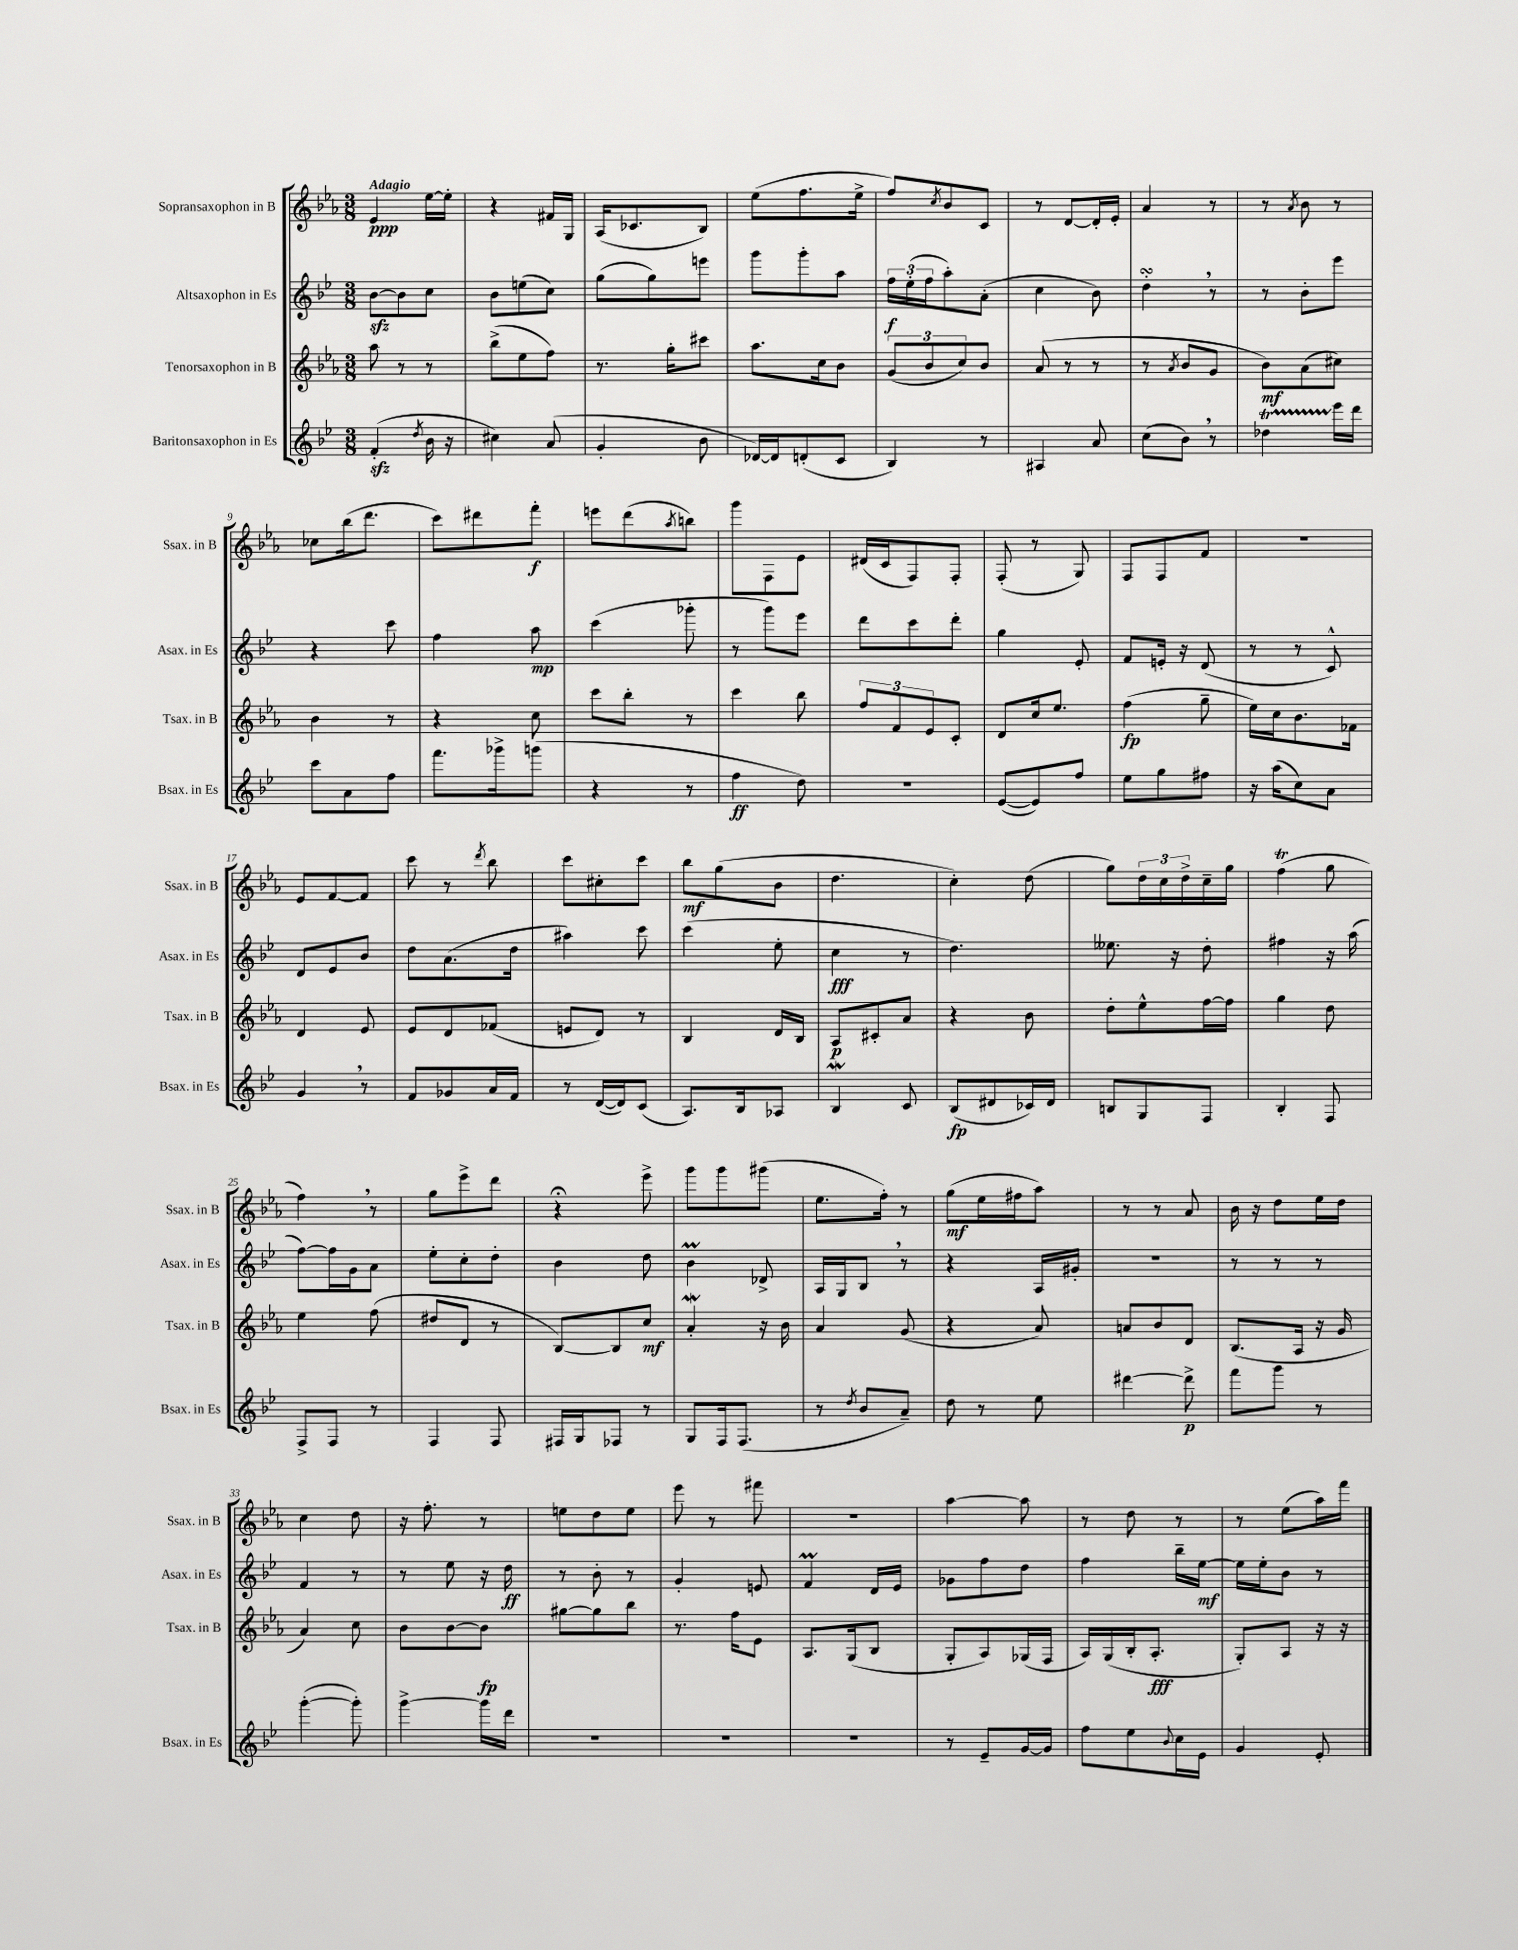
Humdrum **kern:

**kern	**kern	**kern	**kern
*staff4	*staff3	*staff2	*staff1
*clefG2	*clefG2	*clefG2	*clefG2
*k[b-e-]	*k[b-e-a-]	*k[b-e-]	*k[b-e-a-]
*M3/8	*M3/8	*M3/8	*M3/8
(4f'/	8aa-\	[8b-\L	4e-/
.	8r	8b-\]	.
8qdd/	.	.	.
16b-\	8r	8cc\J	[16ee-\LL
16r	.	.	16ee-'\]JJ
=	=	=	=
4cc#\)	(8bb-^\L	8b-\L	4r
.	8ee-\	(8ee\	.
(8a/	8ff\J)	8cc\J)	16f#/LL
.	.	.	16G/JJ
=	=	=	=
4g'/	8.r	(8gg\L	(16A-/LK
.	.	.	8.c-/
.	.	8gg\)	.
.	16gg'\LK	.	.
8b-\	8ccc#\J	8eee\J	8B-/J)
=	=	=	=
[16d-/LL)	8.aa-\L	8ggg\L	(8ee-\L
16d-/]J	.	.	.
(8d'/	.	8ggg'\	8.ff\
.	16cc\k	.	.
8c/J	8b-\J	8aa\J	.
.	.	.	16ee-^\Jk
=	=	=	=
4B-/)	(12g/L	24ff\LL	8ff/L)
.	.	(24ee-'\	.
.	12b-/	24ff\J	.
.	.	.	8qcc/
.	.	8aa'\)	8b-/
.	12cc/)	.	.
8r	8b-/J	(8a'\J	8c/J
=	=	=	=
4A#/	(8a-/	4cc\	8r
.	8r	.	[8d/L
8a/	8r	8b-\)	16d'/]L
.	.	.	16e-'/JJ
=	=	=	=
(8cc\L	8r	4dd'\	4a-/
.	8qa-/	.	.
8b-\J)	8b-/L	.	.
8r	8g/J	8r	8r
=	=	=	=
4dd-\	8b-\L)	8r	8r
.	.	.	8qa-/
.	(8a-\	8b-'\L	8b-\
16eee-\LL	8cc#\J)	8eee-\J	8r
16ddd\JJ	.	.	.
=	=	=	=
8ccc\L	4b-\	4r	8cc-\L
8a\	.	.	(16bb-\k
.	.	.	8.ddd\J
8ff\J	8r	8ccc\	.
=	=	=	=
8.fff\L	4r	4ff\	8ccc\L)
.	.	.	8ddd#\
16ggg-^\k	.	.	.
(8ggg\J	8cc\	8aa\	8fff'\J
=	=	=	=
4r	8ccc\L	(4ccc\	8eee\L
.	8bb-'\J	.	(8ddd\
.	.	.	8qaa-/
8r	8r	8ggg-'\	8bb\J)
=	=	=	=
4ff\	4ccc\	8r	8ggg\L
.	.	8ggg\L)	8F\
8dd\)	8bb-\	8eee-\J	8e-\J
=	=	=	=
4.r	12ff/L	8ddd\L	(16d#/LL
.	.	.	16c/J
.	12f/	.	.
.	.	8ccc\	8F/)
.	12e-/	.	.
.	8c'/J	8ddd'\J	8F'/J
=	=	=	=
([8e-/L	8d/L	4gg\	(8F'/
8e-/])	16cc/k	.	8r
.	8.ee-/J	.	.
8ff/J	.	8e-'/	8G/)
=	=	=	=
8ee-\L	(4ff\	8f/L	8F/L
8gg\	.	16e'/Jk	8F/
.	.	16r	.
8ff#\J	8gg~\	(8d/	8f/J
=	=	=	=
16r	16ee-\LL)	8r	4.r
(16aa\LK	16cc\J	.	.
8cc\)	8.b-\	8r	.
8a\J	.	8c^^/)	.
.	16f-\Jk	.	.
=	=	=	=
4g/	4d/	8d/L	8e-/L
.	.	8e-/	[8f/
8r	8e-/	8b-/J	8f/]J
=	=	=	=
8f/L	8e-/L	8dd\L	8ccc\
8g-/	8d/	(8.a\	8r
.	.	.	8qddd/
16a/L	(8f-/J	.	8bb-\
16f/JJ	.	16dd\Jk	.
=	=	=	=
8r	8e/L	4aa#\)	8ccc\L
([16d/LL	8d/J)	.	8cc#'\
16d/]J)	.	.	.
(8c/J	8r	8ccc\	8ccc\J
=	=	=	=
8.A/L)	4B-/	(4ccc\	8bb-\L
.	.	.	(8gg\
16B-/k	.	.	.
8A-/J	16d/LL	8ee-'\	8b-\J
.	16B-/JJ	.	.
=	=	=	=
4B-/	8A-/L	4cc\	4.dd\
.	8c#'/	.	.
8c/	8a-/J	8r	.
=	=	=	=
(8B-/L	4r	4.dd\)	4cc'\)
8d#/	.	.	.
16c-/L)	8b-\	.	(8dd\
16d#/JJ	.	.	.
=	=	=	=
8B/L	8dd'\L	8.ee--\	8gg\L)
8G/	8ee-^^\	.	24dd\L
.	.	.	24cc\
.	.	16r	.
.	.	.	24dd^\
8F/J	[16ff\L	8dd'\	16cc~\
.	16ff\]JJ	.	16gg\JJ
=	=	=	=
4B-'/	4gg\	4ff#\	(4ff\
8F/	8dd\	16r	8gg\
.	.	(16aa\	.
=	=	=	=
8F^/L	4ee-\	[8ff\L)	4ff\)
8F/J	.	16ff\]L	.
.	.	16g\J	.
8r	(8ff\	8a\J	8r
=	=	=	=
4F/	8dd#/L	8ee-'\L	8gg\L
.	8d/J	8cc'\	8eee-^\
8F/	8r	8dd'\J	8ddd\J
=	=	=	=
16F#/LL	[8B-/L)	4b-\	4r;
16G/J	.	.	.
8F-/J	8B-/]	.	.
8r	8cc/J	8dd\	8eee-^\
=	=	=	=
8G/L	4a-'/	4b-\	8ggg\L
16F/k	.	.	8ggg\
(8.F/J	.	.	.
.	16r	8d-^/	(8ggg#\J
.	16b-\	.	.
=	=	=	=
8r	4a-/	16A/LL	8.ee-\L
.	.	16G/J	.
8qdd/	.	.	.
8b-/L	.	8B-/J	.
.	.	.	16ff'\Jk)
8a~/J)	(8g/	8r	8r
=	=	=	=
8dd\	4r	4r	(8gg\L
8r	.	.	16ee-\L
.	.	.	16ff#\J
8ee-\	8a-/)	16A/LL	8aa-\J)
.	.	16g#'/JJ	.
=	=	=	=
[4ddd#\	8a/L	4.r	8r
.	8b-/	.	8r
8ddd#^\]	8d/J	.	8a-/
=	=	=	=
8fff\L	(8.B-/L	8r	16b-\
.	.	.	16r
8ggg\J	.	8r	8dd\L
.	16A-/Jk	.	.
8r	16r	8r	16ee-\L
.	16g/	.	16dd\JJ
=	=	=	=
([4ggg'\	4a-/)	4f/	4cc\
8ggg'\])	8cc\	8r	8dd\
=	=	=	=
[4ggg^\	8b-\L	8r	16r
.	.	.	8.ff'\
.	[8b-\	8ee-\	.
16ggg\]LL	8b-\]J	16r	8r
16ddd\JJ	.	16dd\	.
=	=	=	=
4.r	[8gg#\L	8r	8ee\L
.	8gg#\]	8b-'\	8dd\
.	8bb-\J	8r	8ee\J
=	=	=	=
4.r	8.r	4g'/	8eee-\
.	.	.	8r
.	16ff\LK	.	.
.	8e-\J	8e/	8fff#\
=	=	=	=
4.r	8.A-/L	4f/	4.r
.	(16G/k	.	.
.	8B-/J	16d/LL	.
.	.	16e-/JJ	.
=	=	=	=
8r	8G'/L	8g-\L	[4aa-\
8e-~/L	8A-/)	8ff\	.
[16g/L	(16G-/L	8dd\J	8aa-\]
16g/]JJ	16F/JJ	.	.
=	=	=	=
8ff\L	16A-/LL)	4ff\	8r
.	(16G/	.	.
8ee-\	16B-'/J	.	8dd\
.	8.A-'/J	.	.
8qqb-/	.	.	.
16cc\L	.	16bb-~\LL	8r
16e-\JJ	.	[16ee-\JJ	.
=	=	=	=
4g/	8G'/L)	16ee-\]LL	8r
.	.	16ee-'\J	.
.	8A-/J	8b-\J	(8ee-\L
8e-'/	16r	8r	16aa-\L)
.	16r	.	16fff\JJ
==	==	==	==
*-	*-	*-	*-
